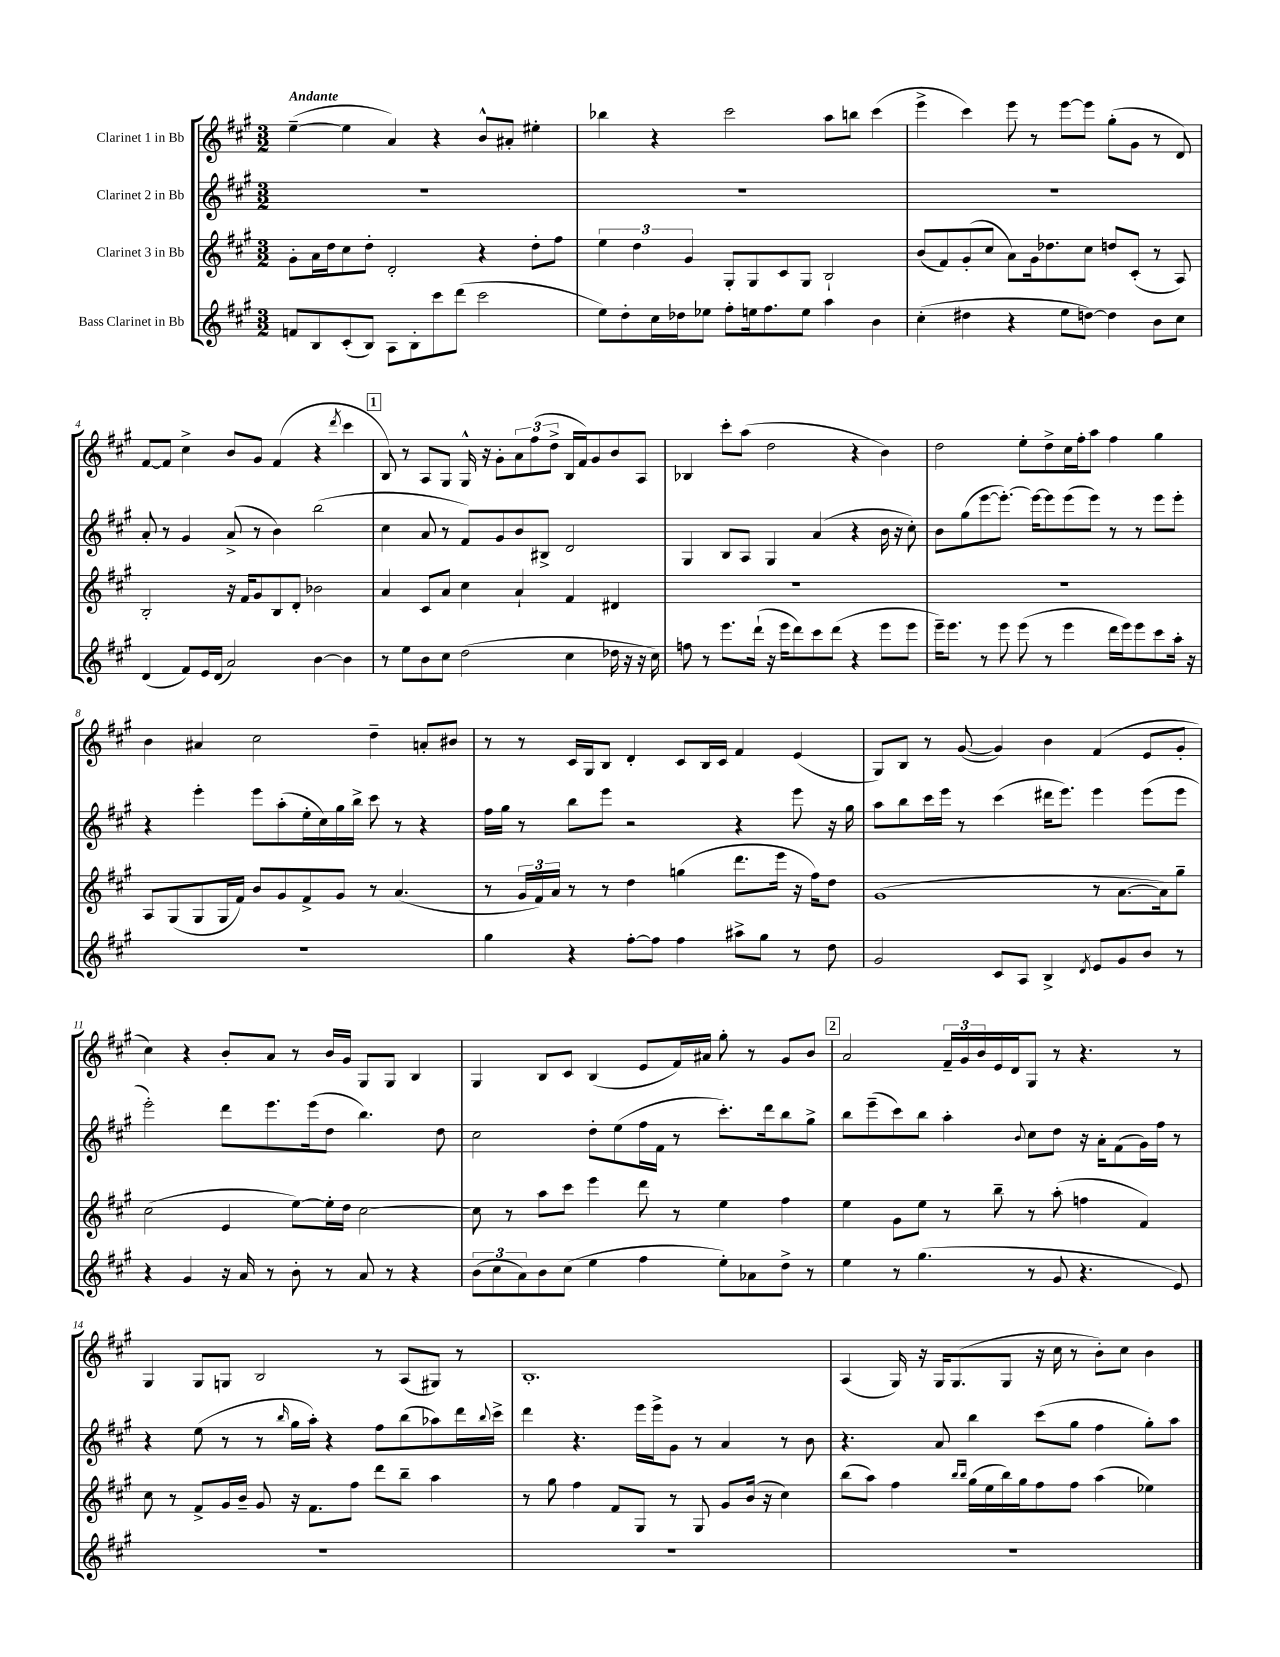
<<
\new StaffGroup <<
\new Staff = "s0" \with { instrumentName = "Clarinet 1 in Bb" } {
    \clef treble \key a \major \numericTimeSignature \time 3/2 \tempo "Andante"
    e''4~--( e''4 a'4) r4 b'8-^ ais'8-. eis''4-. |
    bes''4 r4 cis'''2 a''8 b''8 cis'''4( |
    e'''4-> cis'''4) e'''8 r8 e'''8~ e'''8 gis''8-.( gis'8 r8 d'8) |
    fis'8~ fis'8 cis''4-> b'8 gis'8 fis'4( r4 \acciaccatura { d'''8 } cis'''4 |
    \mark \markup { \box "1" } b8) r8 a8 gis8 gis16-^ r16 gis'8-. \tuplet 3/2 { a'8 fis''8( d''8-> } b16 fis'16) gis'8 b'8 a8 |
    bes4 cis'''8-. a''8( d''2 r4 b'4) |
    d''2 e''8-. d''8-> cis''16 fis''16-. a''8 fis''4 gis''4 |
    b'4 ais'4 cis''2 d''4-- a'8-. bis'8 |
    r8 r8 cis'16 gis16 b8 d'4-. cis'8 b16 cis'16 fis'4 e'4( |
    gis8) b8 r8 gis'8~( gis'4) b'4 fis'4( e'8 gis'8-. |
    cis''4) r4 b'8-. a'8 r8 b'16 gis'16 gis8 gis8 b4 |
    gis4 b8 cis'8 b4( e'8 fis'16) ais'16 gis''8-. r8 gis'8 b'8 |
    \mark \markup { \box "2" } a'2 \tuplet 3/2 { fis'16-- gis'16 b'16 } e'16 d'16 gis8 r8 r4. r8 |
    gis4 gis8 g8 b2 r8 a8( gis8) r8 |
    b1.-. |
    a4( gis16) r16 gis16 gis8.( gis8 r16 cis''16 r8 b'8-.) cis''8 b'4 \bar "|." |
}
\new Staff = "s1" \with { instrumentName = "Clarinet 2 in Bb" } {
    \clef treble \key a \major \numericTimeSignature \time 3/2
    R1. |
    R1. |
    R1. |
    a'8-. r8 gis'4 a'8->( r8 b'4) b''2( |
    \mark \markup { \box "1" } cis''4 a'8 r8 fis'8) gis'8 b'8 bis8-> d'2 |
    gis4 b8 a8 gis4 a'4( r4 b'16 r16 cis''8-.) |
    b'8 gis''8( e'''8~ e'''8.~-.) e'''16~ e'''8 e'''8( e'''8) r8 r8 e'''8 e'''8-. |
    r4 e'''4-. e'''8 a''8-.( e''16-. cis''16) gis''16 b''16-> cis'''8 r8 r4 |
    fis''16 gis''16 r8 b''8 e'''8 r2 r4 e'''8 r16 gis''16 |
    a''8 b''8 cis'''16 e'''16 r8 cis'''4( dis'''16 e'''8.) e'''4 e'''8( e'''8 |
    e'''2-.) d'''8 e'''8. e'''16( d''8 b''4.) d''8 |
    cis''2 d''8-. e''8( fis''16 fis'16 r8 cis'''8.-.) d'''16 b''8 gis''8-> |
    \mark \markup { \box "2" } b''8 e'''8--( cis'''8) b''8 a''4-. \appoggiatura { b'8 } cis''8 d''8 r16 a'16-. fis'8( gis'16) fis''16 r8 |
    r4 e''8( r8 r8 \grace { b''16 } gis''16 a''16-.) r4 fis''8 b''8( aes''8) d'''16 \appoggiatura { b''8 } cis'''16-> |
    d'''4 r4. e'''16 e'''16-> gis'8 r8 a'4 r8 b'8 |
    r4. a'8 b''4 cis'''8( gis''8 fis''4 gis''8-.) a''8 \bar "|." |
}
\new Staff = "s2" \with { instrumentName = "Clarinet 3 in Bb" } {
    \clef treble \key a \major \numericTimeSignature \time 3/2
    gis'8-. a'16 d''16 cis''8 d''8-. d'2-. r4 d''8-. fis''8 |
    \tuplet 3/2 { e''4 d''4 gis'4 } gis8-. gis8 cis'8 gis8 b2-! |
    b'8( fis'8) gis'8-.( cis''8 a'8) gis'16 des''8. cis''8 d''8 cis'8-.( r8 a8) |
    b2-. r16 fis'16 gis'8 b8 d'8-. bes'2 |
    \mark \markup { \box "1" } a'4 cis'8 a'8 cis''4 a'4-! fis'4 dis'4 |
    R1. |
    R1. |
    a8 gis8( gis8 gis16 fis'16) b'8 gis'8 fis'8-> gis'8 r8 a'4.( |
    r8 \tuplet 3/2 { gis'16 fis'16) a'16 } r8 r8 d''4 g''4( d'''8. e'''16 r16 fis''16) d''8 |
    gis'1( r8 a'8.~ a'16) gis''8-- |
    cis''2( e'4 e''8~) e''16-. d''16 cis''2~ |
    cis''8 r8 a''8 cis'''8 e'''4 d'''8 r8 e''4 fis''4 |
    \mark \markup { \box "2" } e''4 gis'8 e''8 r8 b''8-- r8 a''8-.( f''4 fis'4) |
    cis''8 r8 fis'8-> gis'16 b'16-- gis'8 r16 fis'8. fis''8 d'''8 b''8-- a''4 |
    r8 gis''8 fis''4 fis'8 gis8 r8 gis8 gis'8 b'16( r16 cis''4) |
    b''8( a''8) fis''4 \grace { b''16 b''16 } gis''16( e''16 b''16) gis''16 fis''8 fis''8 a''4( ees''4) \bar "|." |
}
\new Staff = "s3" \with { instrumentName = "Bass Clarinet in Bb" } {
    \clef treble \key a \major \numericTimeSignature \time 3/2
    f'8 b8 cis'8-.( b8) a8 b8-. cis'''8 d'''8( cis'''2 |
    e''8) d''8-. cis''16 des''16 ees''8 fis''8-. e''16 fis''8. e''8 a''4 b'4 |
    cis''4-.( dis''4 r4 e''8 d''8~) d''4 b'8 cis''8 |
    d'4( fis'8) e'16 d'16( a'2) b'4~ b'4 |
    \mark \markup { \box "1" } r8 e''8 b'8 cis''8 d''2( cis''4 des''16 r16 r16 cis''16) |
    f''8 r8 e'''8. d'''16-!( r16 e'''16 d'''8) cis'''8 d'''8( r4 e'''8 e'''8 |
    e'''16--) e'''8. r8 e'''8 e'''8( r8 e'''4 d'''16 e'''16) e'''8 cis'''8 a''16-. r16 |
    R1. |
    gis''4 r4 fis''8~-. fis''8 fis''4 ais''8-> gis''8 r8 d''8 |
    gis'2 cis'8 a8 b4-> \acciaccatura { d'8 } e'8 gis'8 b'8 r8 |
    r4 gis'4 r16 a'16 r8 b'8-. r8 a'8 r8 r4 |
    \tuplet 3/2 { b'8( cis''8 a'8) } b'8 cis''8( e''4 fis''4 e''8-.) aes'8 d''8-> r8 |
    \mark \markup { \box "2" } e''4 r8 gis''4.( r8 gis'8 r4. e'8) |
    R1. |
    R1. |
    R1. \bar "|." |
}
>>
>>
